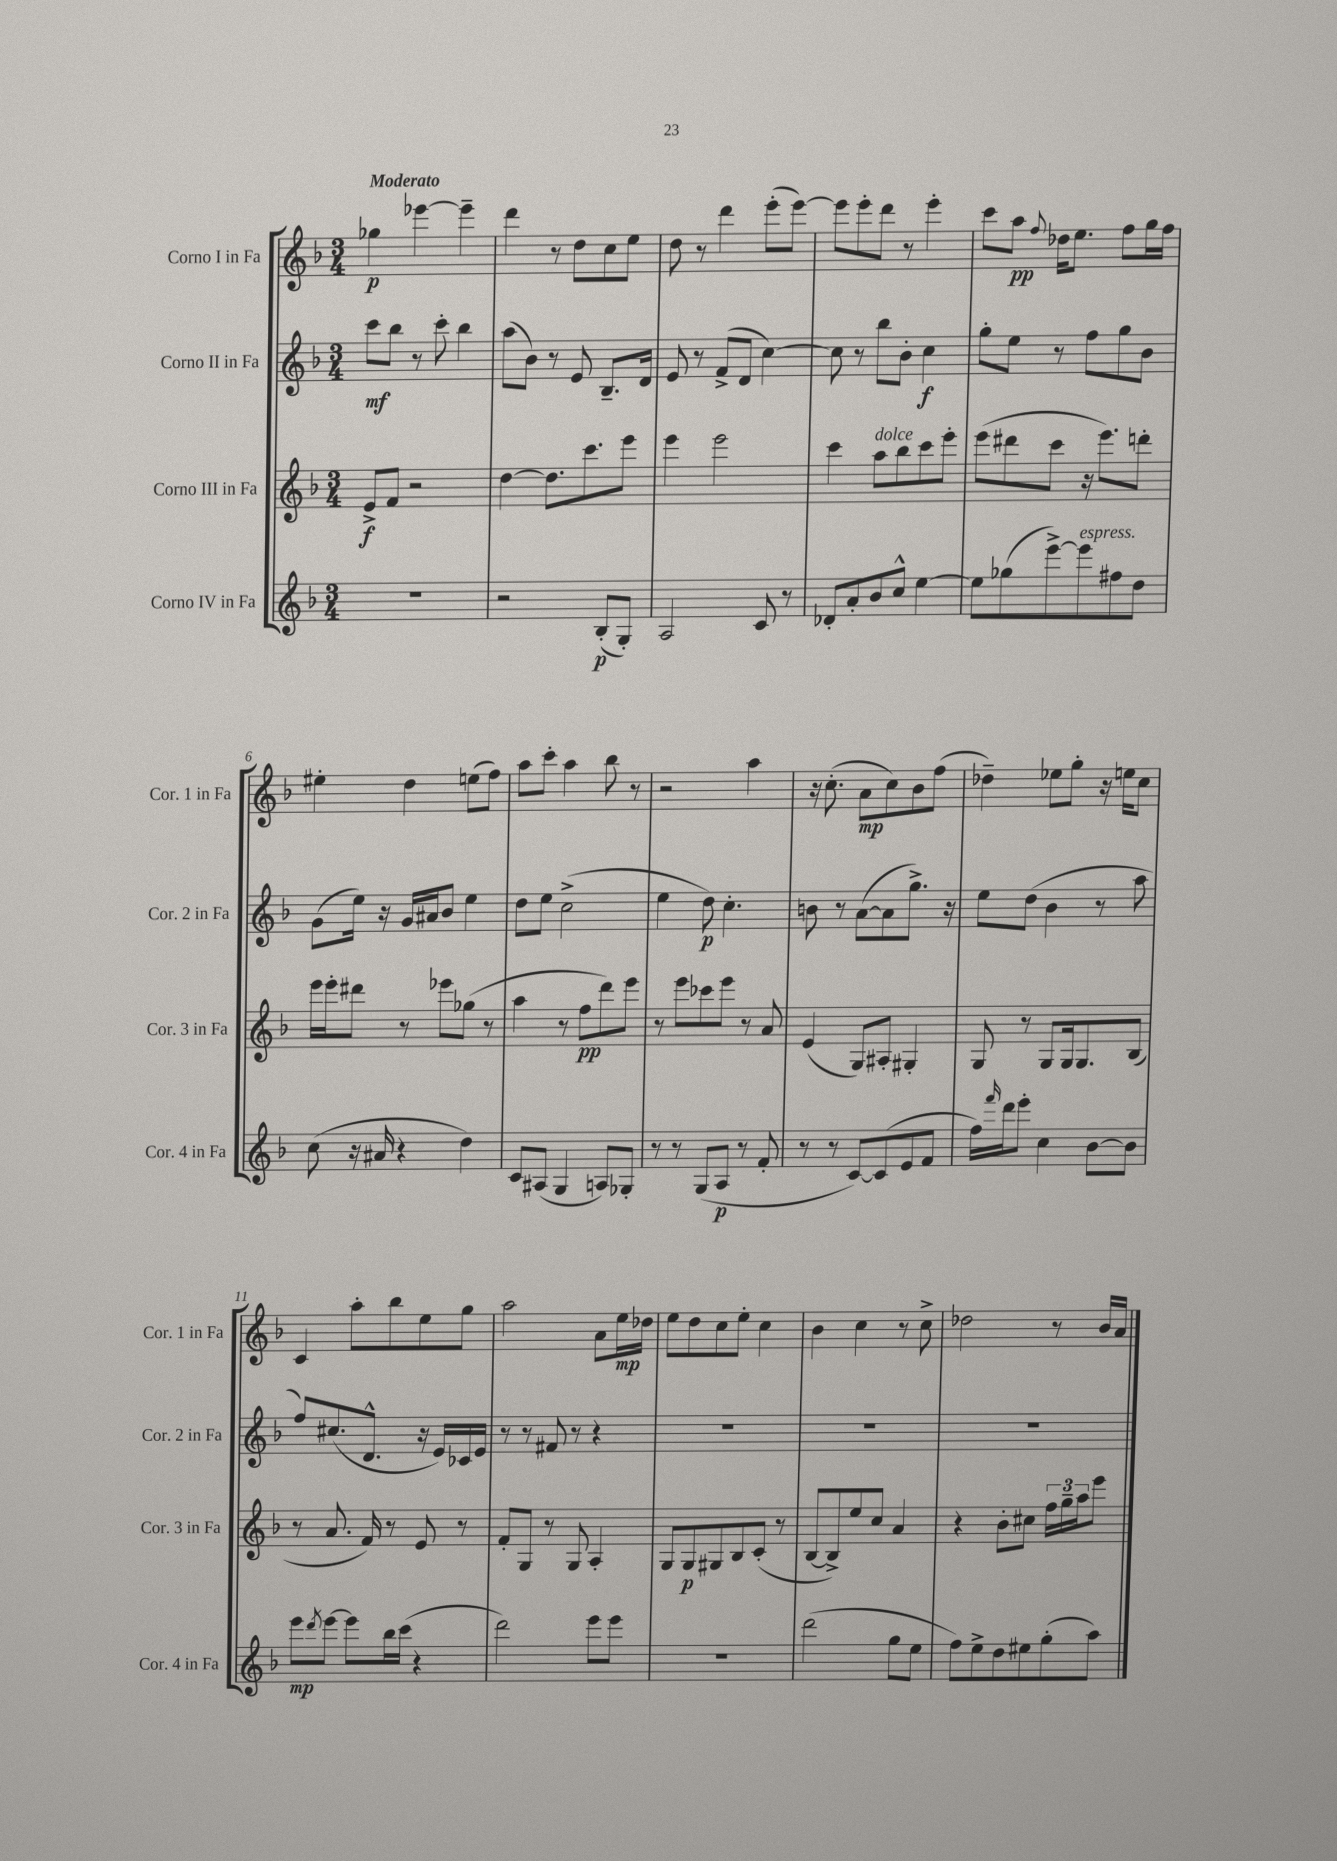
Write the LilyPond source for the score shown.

<<
\new StaffGroup <<
\new Staff = "s0" \with { instrumentName = "Corno I in Fa" shortInstrumentName = "Cor. 1 in Fa" } {
    \clef treble \key f \major \numericTimeSignature \time 3/4 \tempo "Moderato"
    ges''4\p ees'''4~ ees'''4-- |
    d'''4 r8 d''8 c''8 e''8 |
    d''8 r8 d'''4 e'''8-.( e'''8~) |
    e'''8 e'''8-. d'''8 r8 e'''4-. |
    c'''8 a''8\pp \appoggiatura { f''8 } des''16 e''8. f''8 g''16 f''16 |
    eis''4-. d''4 e''8( f''8) |
    a''8 c'''8-. a''4 bes''8 r8 |
    r2 a''4 |
    r16 c''8.-.( a'8\mp c''8) bes'8 f''8( |
    des''4--) ees''8 g''8-. r16 e''16 c''8 |
    c'4 a''8-. bes''8 e''8 g''8 |
    a''2 a'8 e''16\mp des''16 |
    e''8 d''8 c''8 e''8-. c''4 |
    bes'4 c''4 r8 c''8-> |
    des''2 r8 bes'16 a'16 \bar "|." |
}
\new Staff = "s1" \with { instrumentName = "Corno II in Fa" shortInstrumentName = "Cor. 2 in Fa" } {
    \clef treble \key f \major \numericTimeSignature \time 3/4
    c'''8\mf bes''8 r8 c'''8-. bes''4 |
    a''8( bes'8) r8 e'8 bes8.-- d'16 |
    e'8 r8 f'8->( d'8 c''4~) |
    c''8 r8 bes''8 bes'8-. c''4\f |
    g''8-. e''8 r8 f''8 g''8 bes'8 |
    g'8( e''16) r16 g'16 ais'16 bes'8 e''4 |
    d''8 e''8 c''2->( |
    e''4 d''8\p) c''4.-. |
    b'8 r8 a'8~( a'8 g''8.->) r16 |
    e''8 d''8( bes'4 r8 a''8 |
    f''8) cis''8.( d'8.-^ r16 e'16) ces'16 e'16 |
    r8 r8 fis'8 r8 r4 |
    R2. |
    R2. |
    R2. \bar "|." |
}
\new Staff = "s2" \with { instrumentName = "Corno III in Fa" shortInstrumentName = "Cor. 3 in Fa" } {
    \clef treble \key f \major \numericTimeSignature \time 3/4
    e'8->\f f'8 r2 |
    d''4~ d''8. c'''8. e'''8 |
    e'''4 e'''2 |
    c'''4 a''8^\markup { \italic "dolce" } bes''8 c'''8 e'''8-. |
    e'''8( dis'''8 c'''8 r16 e'''8.) d'''8-. |
    e'''16 e'''16-. dis'''8 r8 ees'''8 ges''8( r8 |
    a''4 r8 f''8\pp d'''8) e'''8 |
    r8 e'''8 ces'''8 e'''8 r8 a'8 |
    e'4( g8) ais8-. gis4-. |
    g8 r8 g8 g16 g8. bes8( |
    r8 a'8. f'16) r8 e'8 r8 |
    f'8-. g8 r8 g8 a4-. |
    g8 g8\p gis8 bes8 c'8-.( r8 |
    bes8~ bes8->) e''8 c''8 a'4 |
    r4 bes'8-. cis''8 \tuplet 3/2 { f''16 g''16-- a''16 } e'''8 \bar "|." |
}
\new Staff = "s3" \with { instrumentName = "Corno IV in Fa" shortInstrumentName = "Cor. 4 in Fa" } {
    \clef treble \key f \major \numericTimeSignature \time 3/4
    R2. |
    r2 bes8-.\p( g8-.) |
    a2 c'8 r8 |
    des'8-. a'8-. bes'8 c''8-^ e''4~ |
    e''8 ges''8( e'''8~->) e'''8^\markup { \italic "espress." } fis''8 d''8 |
    c''8( r16 ais'16 r4 d''4) |
    c'8 ais8( g4 a8) ges8-. |
    r8 r8 g8( a8\p r8 f'8-. |
    r8 r8 c'8~) c'8( e'8 f'8 |
    f''16) \grace { f'''16 } d'''16 e'''8-. c''4 bes'8~ bes'8 |
    e'''8\mp \acciaccatura { d'''8 } e'''8~ e'''8 bes''16 c'''16( r4 |
    d'''2) e'''8 e'''8 |
    R2. |
    d'''2( g''8 e''8 |
    f''8) e''8-> d''8 eis''8 g''8-.( a''8) \bar "|." |
}
>>
>>
